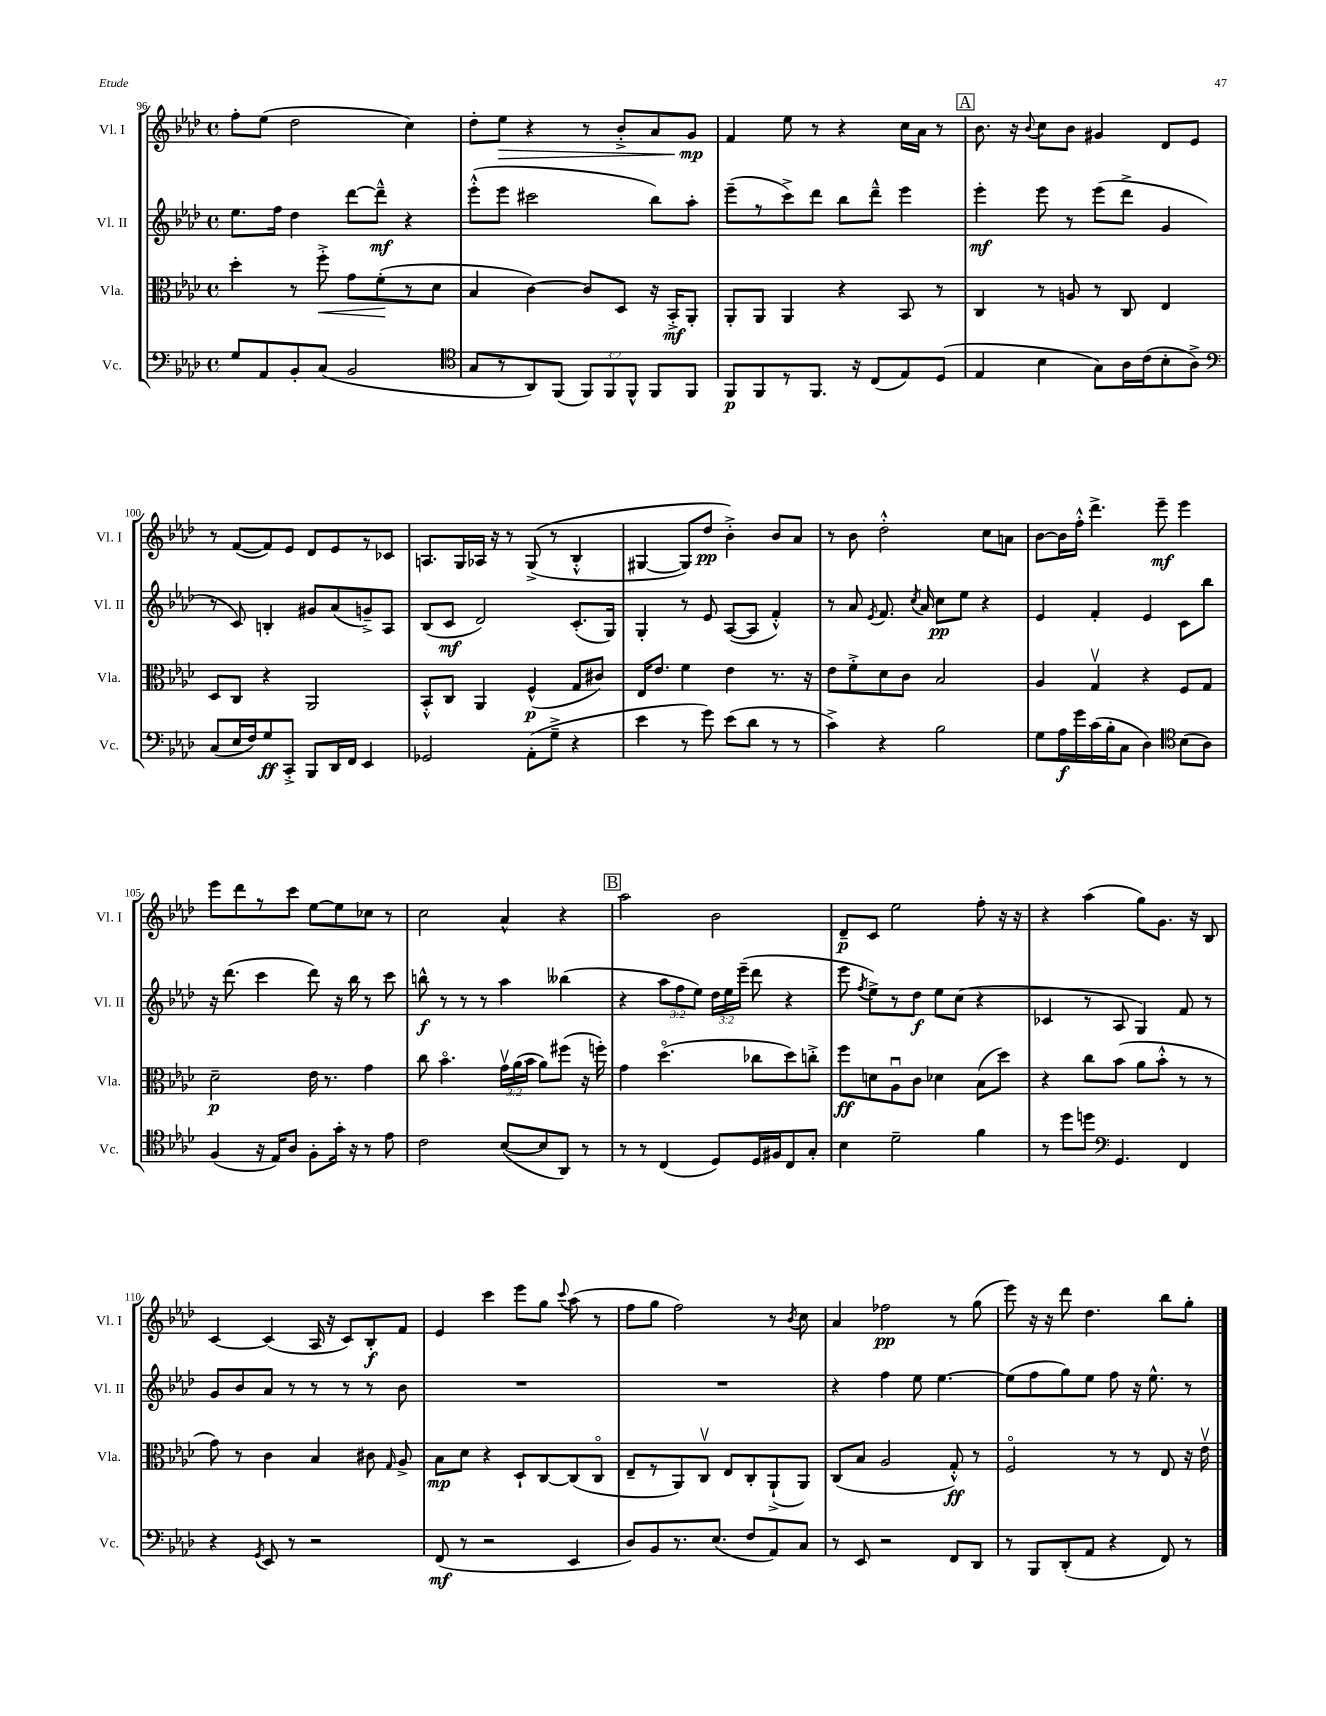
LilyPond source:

<<
\new StaffGroup <<
\new Staff = "s0" \with { instrumentName = "Vl. I" shortInstrumentName = "Vl. I" } {
    \clef treble \key aes \major \defaultTimeSignature \time 4/4
    \autoBeamOff f''8[-. ees''8]( des''2 c''4) |
    des''8[-. ees''8]\> r4 r8 bes'8[-.-> aes'8 g'8]\mp\! |
    f'4 ees''8 r8 r4 c''16[ aes'16] r8 |
    \mark \markup { \box "A" } bes'8. r16 \appoggiatura { bes'8 } c''8[ bes'8] gis'4 des'8[ ees'8] |
    r8 f'8[~( f'8) ees'8] des'8[ ees'8 r8 ces'8] |
    a8.[ g16 aes16] r16 r8 g8->(\( r8 bes4-.-^ |
    gis4~ gis8[) des''8]\pp bes'4-.->\) bes'8[ aes'8] |
    r8 bes'8 des''2-.-^ c''8[ a'8] |
    bes'8[~ bes'16 f''16]-.-^ des'''4.-> ees'''8--\mf ees'''4 |
    ees'''8[ des'''8 r8 c'''8] ees''8[~ ees''8 ces''8] r8 |
    c''2 aes'4-^ r4 |
    \mark \markup { \box "B" } aes''2 bes'2 |
    des'8[--\p c'8] ees''2 f''8-. r16 r16 |
    r4 aes''4( g''8[) g'8.] r16 bes8 |
    c'4~ c'4( aes16 r16 c'8[) bes8-.\f f'8] |
    ees'4 c'''4 ees'''8[ g''8] \appoggiatura { c'''8 } aes''8( r8 |
    f''8[ g''8] f''2) r8 \acciaccatura { bes'8 } c''8 |
    aes'4 fes''2\pp r8 g''8( |
    ees'''8) r16 r16 des'''8 des''4. bes''8[ g''8]-. \bar "|." |
}
\new Staff = "s1" \with { instrumentName = "Vl. II" shortInstrumentName = "Vl. II" } {
    \clef treble \key aes \major \defaultTimeSignature \time 4/4 \override Staff.TupletNumber.text = #tuplet-number::calc-fraction-text
    \autoBeamOff ees''8.[ f''16] des''4 des'''8[~ des'''8]---^\mf r4 |
    ees'''8[-.-^( ees'''8] cis'''2 bes''8[) aes''8]-. |
    ees'''8[--( r8 c'''8->) des'''8] bes''8[ des'''8]---^ ees'''4 |
    \mark \markup { \box "A" } ees'''4-.\mf ees'''8 r8 ees'''8[( des'''8]-> g'4 |
    r8 c'8) b4-. gis'8[ aes'8( g'8--->) aes8] |
    bes8[( c'8]\mf des'2) c'8.[-.( g16]) |
    g4-. r8 ees'8 aes8[~( aes8] f'4-.-^) |
    r8 aes'8 \acciaccatura { ees'8 } f'8. \acciaccatura { c''8 } aes'16 c''8[\pp ees''8] r4 |
    ees'4 f'4-. ees'4 c'8[ bes''8] |
    r16 des'''8.( c'''4 des'''8) r16 bes''16 r8 c'''8 |
    b''8-^\f r8 r8 r8 aes''4 beses''4( |
    \mark \markup { \box "B" } r4 \tuplet 3/2 { aes''8[ f''8 ees''8]) } \tuplet 3/2 { des''16[ ees''16 ees'''16]--( } des'''8 r4 |
    ees'''8 \acciaccatura { f''8 } ees''8[->) r8 des''8]\f ees''8[ c''8]( r4 |
    ces'4 r8 aes8 g4) f'8 r8 |
    g'8[ bes'8 aes'8] r8 r8 r8 r8 bes'8 |
    R1 |
    R1 |
    r4 f''4 ees''8 ees''4.~ |
    ees''8[( f''8 g''8) ees''8] f''8 r16 ees''8.-^ r8 \bar "|." |
}
\new Staff = "s2" \with { instrumentName = "Vla." shortInstrumentName = "Vla." } {
    \clef alto \key aes \major \defaultTimeSignature \time 4/4 \override Staff.TupletNumber.text = #tuplet-number::calc-fraction-text
    \autoBeamOff des''4-. r8 f''8-.->\< g'8[ f'8-.\!( r8 des'8] |
    bes4 c'4~) c'8[ des8] r16 bes,16[-.->\mf aes,8]-. |
    aes,8[-. aes,8] aes,4 r4 bes,8 r8 |
    \mark \markup { \box "A" } c4 r8 a8 r8 c8 ees4 |
    des8[ c8] r4 aes,2 |
    bes,8[-.-^ c8] aes,4 f4-^\p( g8[ cis'8]) |
    ees16[ ees'8.] f'4 ees'4 r8. r16 |
    ees'8[ f'8-.-> des'8 c'8] bes2 |
    aes4 g4\upbow r4 f8[ g8] |
    des'2--\p ees'16 r8. g'4 |
    c''8 bes'4.\flageolet \tuplet 3/2 { g'16[\upbow aes'16( bes'16] } aes'8[) fis''8]( r16 f''16-.) |
    \mark \markup { \box "B" } g'4 des''4.\flageolet( ces''8[ des''8) c''8]-.-> |
    f''8[\ff d'8 aes8\downbow c'8] des'4 bes8[( des''8]) |
    r4 c''8[ bes'8]( aes'8[ bes'8]-.-^ r8 r8 |
    g'8) r8 c'4 bes4 cis'8 \grace { g16 } aes8-> |
    bes8[\mp des'8] r4 des8[-! c8~ c8( c8]\flageolet |
    ees8[-- r8 aes,8) c8]\upbow ees8[ c8-. aes,8-!->( aes,8]) |
    c8[( bes8] aes2 g8-.-^\ff) r8 |
    f2\flageolet r8 r8 ees8 r16 ees'16\upbow \bar "|." |
}
\new Staff = "s3" \with { instrumentName = "Vc." shortInstrumentName = "Vc." } {
    \clef bass \key aes \major \defaultTimeSignature \time 4/4 \override Staff.TupletNumber.text = #tuplet-number::calc-fraction-text
    \autoBeamOff g8[ aes,8 bes,8-. c8]( bes,2 |
    \clef tenor g8[ r8 aes,8) f,8]( \tuplet 3/2 { f,8[) f,8 f,8]-^ } f,8[ f,8] |
    f,8[\p f,8 r8 f,8.] r16 c8[( ees8) des8]( |
    \mark \markup { \box "A" } ees4 bes4 g8[) aes16 c'16( bes8-. aes8]->) |
    \clef bass c8[( ees16 f16) g8\ff c,8]-.-> bes,,8[ des,16 f,16] ees,4 |
    ges,2 aes,8[-.( g8]---> r4 |
    ees'4 r8 g'8) ees'8[( des'8] r8 r8 |
    c'4->) r4 bes2 |
    g8[ aes16\f g'16 c'16( bes16-. c8] des4) \clef tenor bes8[( aes8]) |
    f4( r16 ees16[) aes8] f8[-. g'16]-. r16 r8 ees'8 |
    c'2 bes8[~( bes8 aes,8]) r8 |
    \mark \markup { \box "B" } r8 r8 c4( des8[) des16 fis16 c8 g8]-. |
    bes4 des'2-- f'4 |
    r8 des''8[ d''8] \clef bass g,4. f,4 |
    r4 \acciaccatura { g,8 } ees,8 r8 r2 |
    f,8\mf( r8 r2 ees,4 |
    des8[) bes,8 r8. ees8.]( f8[ aes,8) c8] |
    r8 ees,8 r2 f,8[ des,8] |
    r8 bes,,8[ des,8-.( aes,8] r4 f,8) r8 \bar "|." |
}
>>
>>
\layout { \context { \Score currentBarNumber = #96 } }
